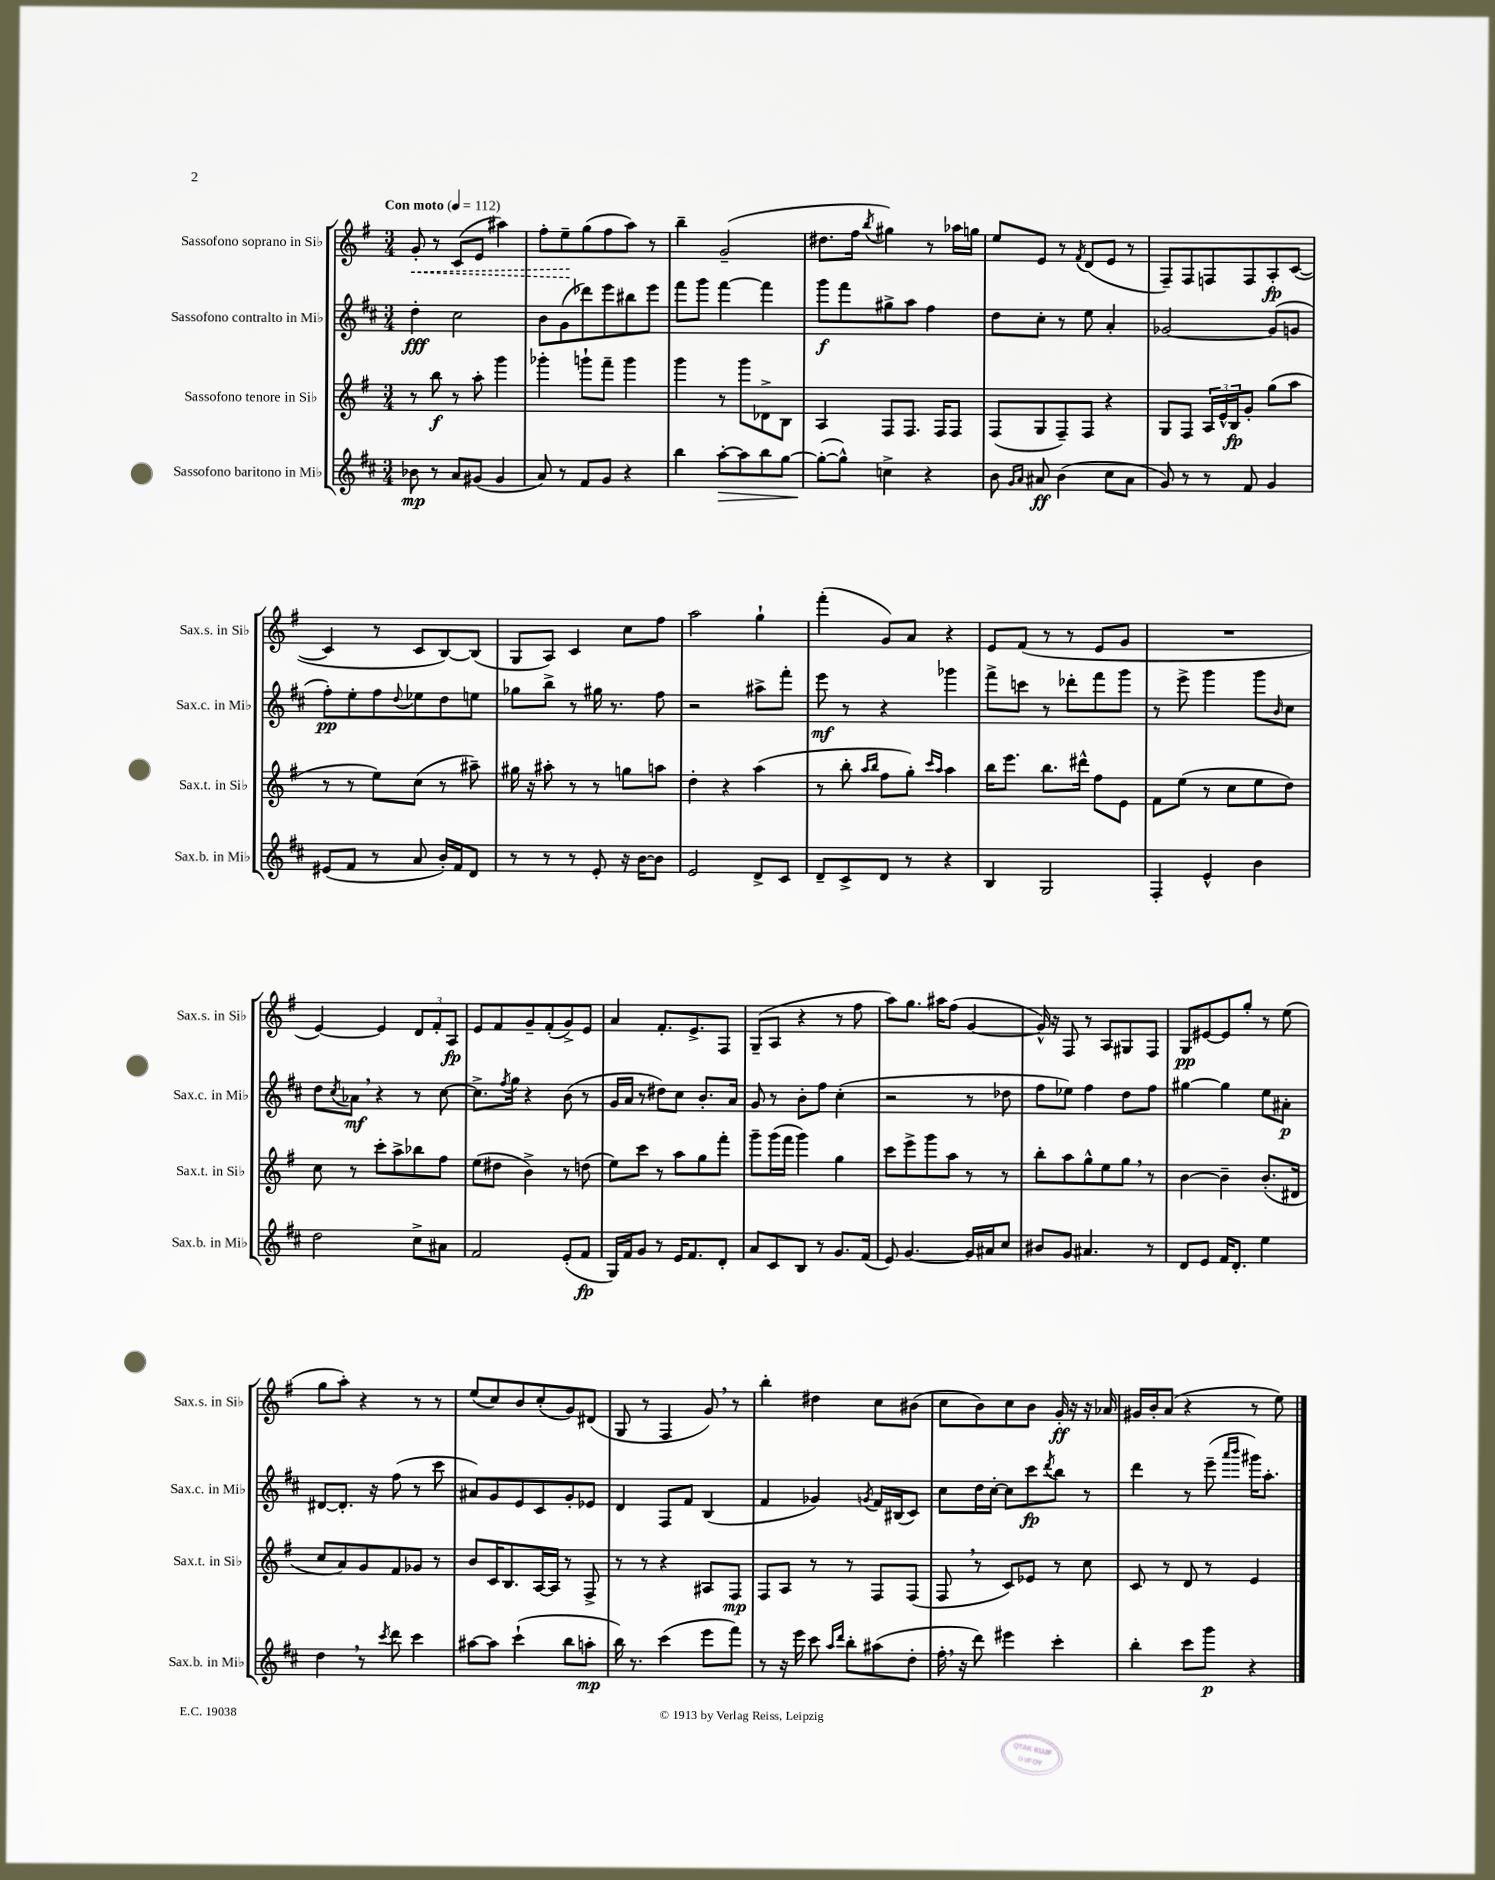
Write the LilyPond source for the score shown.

<<
\new StaffGroup <<
\new Staff = "s0" \with { instrumentName = "Sassofono soprano in Sib" shortInstrumentName = "Sax.s. in Sib" } {
    \clef treble \key g \major \numericTimeSignature \time 3/4 \tempo "Con moto" 4 = 112
    \once \override Hairpin.style = #'dashed-line g'8-.\< r8 c'8( e'8 ais''4) |
    fis''8-. e''8--\! g''8( fis''8 a''8) r8 |
    b''4-- g'2--( |
    dis''8. fis''16 \acciaccatura { b''8 } gis''4) r8 aes''16 g''16 |
    e''8 e'8 r8 \acciaccatura { fis'8 } d'8( e'8 r8 |
    fis8--) fis8 f8 f8 a8-.\fp c'8~( |
    c'4 r8 c'8 b8~) b8( |
    g8 a8) c'4 c''8 fis''8 |
    a''2 g''4-! |
    fis'''4-.( g'8) a'8 r4 |
    e'8 fis'8( r8 r8 e'8 g'8 |
    R2. |
    e'4~) e'4 \tuplet 3/2 { d'8 fis'8-. a8\fp } |
    e'8 fis'8 g'8-- fis'8-.( g'8->) e'8 |
    a'4 fis'8.-. e'8.-> fis8 |
    g8--( a8 r4 r8 fis''8 |
    a''8) g''8. ais''16 fis''8( g'4~ |
    g'16-^) r16 fis8 r8 a8 gis8 fis8 |
    g8\pp eis'8~ eis'8 g''8-. r8 e''8( |
    g''8 a''8-.) r4 r8 r8 |
    e''8( c''8) b'8 c''8-.( g'8) dis'8( |
    g8 r8 fis4 g'8) \breathe r8 |
    b''4-. dis''4 c''8 bis'8( |
    c''8 b'8) c''8 b'8 g'16-.\ff r16 r16 aes'16 |
    gis'16 b'16-. a'8( r4 r8 e''8) \bar "|." |
}
\new Staff = "s1" \with { instrumentName = "Sassofono contralto in Mib" shortInstrumentName = "Sax.c. in Mib" } {
    \clef treble \key d \major \numericTimeSignature \time 3/4
    d''4-.\fff cis''2 |
    b'8 g'8( des'''8) e'''8 bis''8 e'''8 |
    fis'''8 g'''8 fis'''4~ fis'''4 |
    g'''8\f fis'''8 gis''8-> a''8 fis''4 |
    d''8 cis''8-. r8 e''8 a'4-. |
    ges'2~ ges'8( g'8 |
    fis''8-.\pp) e''8-. fis''8 \appoggiatura { d''8 } ees''8 d''8 e''8 |
    ges''8 b''8-> r8 gis''16 r8. fis''8 |
    r2 ais''8-> fis'''8-. |
    e'''8\mf r8 r4 ges'''4 |
    fis'''8-> c'''8 r8 des'''8-. fis'''8 g'''8 |
    r8 e'''8-> g'''4 g'''8 \grace { b'16 } cis''8 |
    d''8 \acciaccatura { cis''8 } aes'8\mf \breathe r4 r8 cis''8~ |
    cis''8.-> \acciaccatura { fis''8 } g''16 r4 b'8( r8 |
    g'16 a'16 r8 dis''8) cis''8 b'8.-. a'16 |
    g'8 r8 b'8-. fis''8 cis''4-.( |
    r2 r8 des''8 |
    fis''8 ees''8) fis''4 d''8 fis''8 |
    gis''4~ gis''4 e''8 ais'8-.\p |
    dis'8~ dis'8.-. r16 fis''8( r8 cis'''8 |
    ais'8) g'8 e'8 cis'8 g'8-. ees'8 |
    d'4 fis8 fis'8 b4( |
    fis'4 ges'4) \acciaccatura { g'8 } fis'16 bis16( cis'8) |
    cis''8 d''16 cis''16~-. cis''8 cis'''8\fp \acciaccatura { d'''8 } b''8 r8 |
    d'''4 r8 e'''8--( \grace { a'''16 b'''16 } gis'''16) a''8.-. \bar "|." |
}
\new Staff = "s2" \with { instrumentName = "Sassofono tenore in Sib" shortInstrumentName = "Sax.t. in Sib" } {
    \clef treble \key g \major \numericTimeSignature \time 3/4
    r8 b''8\f r8 a''8-. g'''4 |
    ges'''4-. g'''8-! fis'''8-- g'''4 |
    g'''4 r8 g'''8 des'8-> b8 |
    a4 fis8 fis8. fis16 fis8 |
    fis8( g8 fis8--) fis8 r4 |
    g8 fis8 \tuplet 3/2 { a16 e'16-^ b16\fp } g'8-. g''8( a''8 |
    r8 r8 e''8) c''8( r8 ais''8--) |
    gis''16 r16 ais''8-. r8 r8 g''8 a''8 |
    d''4-. r4 a''4( |
    r8 b''8-. \grace { a''16 b''16 } fis''8 g''8-.) \grace { c'''16 a''16 } a''4 |
    b''16 e'''8. b''8. dis'''16-^ fis''8 e'8 |
    fis'8 e''8( r8 c''8 e''8 d''8) |
    c''8 r8 c'''8-. a''8-> bes''8 fis''8 |
    e''8( dis''8 b'4->) r8 d''8( |
    e''8) c'''8 r8 a''8 g''8 fis'''8-. |
    g'''8-- g'''16( fis'''16 g'''4) g''4 |
    c'''8 e'''8-> g'''8 a''8 r8 r8 |
    b''8-. a''8 g''8-^ e''8 g''8 \breathe r8 |
    b'4~ b'4-- b'8.-.( dis'16 |
    c''8 a'8) g'8 fis'8 ges'8 r8 |
    b'8 c'16 b8. a16~ a16 r8 fis8-> |
    r8 r8 r4 ais8 fis8\mp |
    fis8 a8 r8 r8 fis8 fis8( |
    fis8 \breathe r8 c'8) ees'8 r8 c''8 |
    c'8 r8 d'8 r8 e'4 \bar "|." |
}
\new Staff = "s3" \with { instrumentName = "Sassofono baritono in Mib" shortInstrumentName = "Sax.b. in Mib" } {
    \clef treble \key d \major \numericTimeSignature \time 3/4
    bes'8\mp r8 a'8 gis'8( gis'4 |
    a'8) r8 fis'8 g'8 r4 |
    b''4 a''8~-.\> a''8 b''8 g''8~ |
    g''8~-.\!( g''8-^) c''4-> r4 |
    b'8 \grace { g'16 a'16 } ais'8\ff b'4( cis''8 ais'8 |
    g'8) r8 r8 fis'8 g'4 |
    eis'8( fis'8 r8 a'8 b'16-.) fis'16 d'8 |
    r8 r8 r8 e'8-. r16 b'16~ b'8 |
    e'2 d'8-> cis'8 |
    d'8-- cis'8-> d'8 r8 r4 |
    b4 g2 |
    fis4-. e'4-^ b'4 |
    d''2 cis''8-> ais'8 |
    fis'2 e'8-.( fis'8\fp |
    g16) fis'16 g'8 r8 e'16 fis'8. d'8-. |
    a'8 cis'8 b8 r8 g'8. fis'16( |
    e'8) g'4.~ g'16 ais'16 cis''8 |
    bis'8 g'8 ais'4. r8 |
    d'8 e'8 fis'16 d'8.-. e''4 |
    d''4 \breathe r8 \acciaccatura { cis'''8 } d'''8 cis'''4 |
    ais''8~ ais''8 cis'''4-!( b''8 a''8-.\mp |
    b''16) r8. cis'''4( e'''8 fis'''8) |
    r8 r16 e'''16 cis'''8 \grace { a''16 d'''16 } b''8-. ais''8( d''8-. |
    fis''16-. \breathe r16 d'''8) eis'''4 cis'''4-. |
    b''4-. cis'''8 g'''8\p r4 \bar "|." |
}
>>
>>
\layout { \context { \Score \remove "Bar_number_engraver" } }
